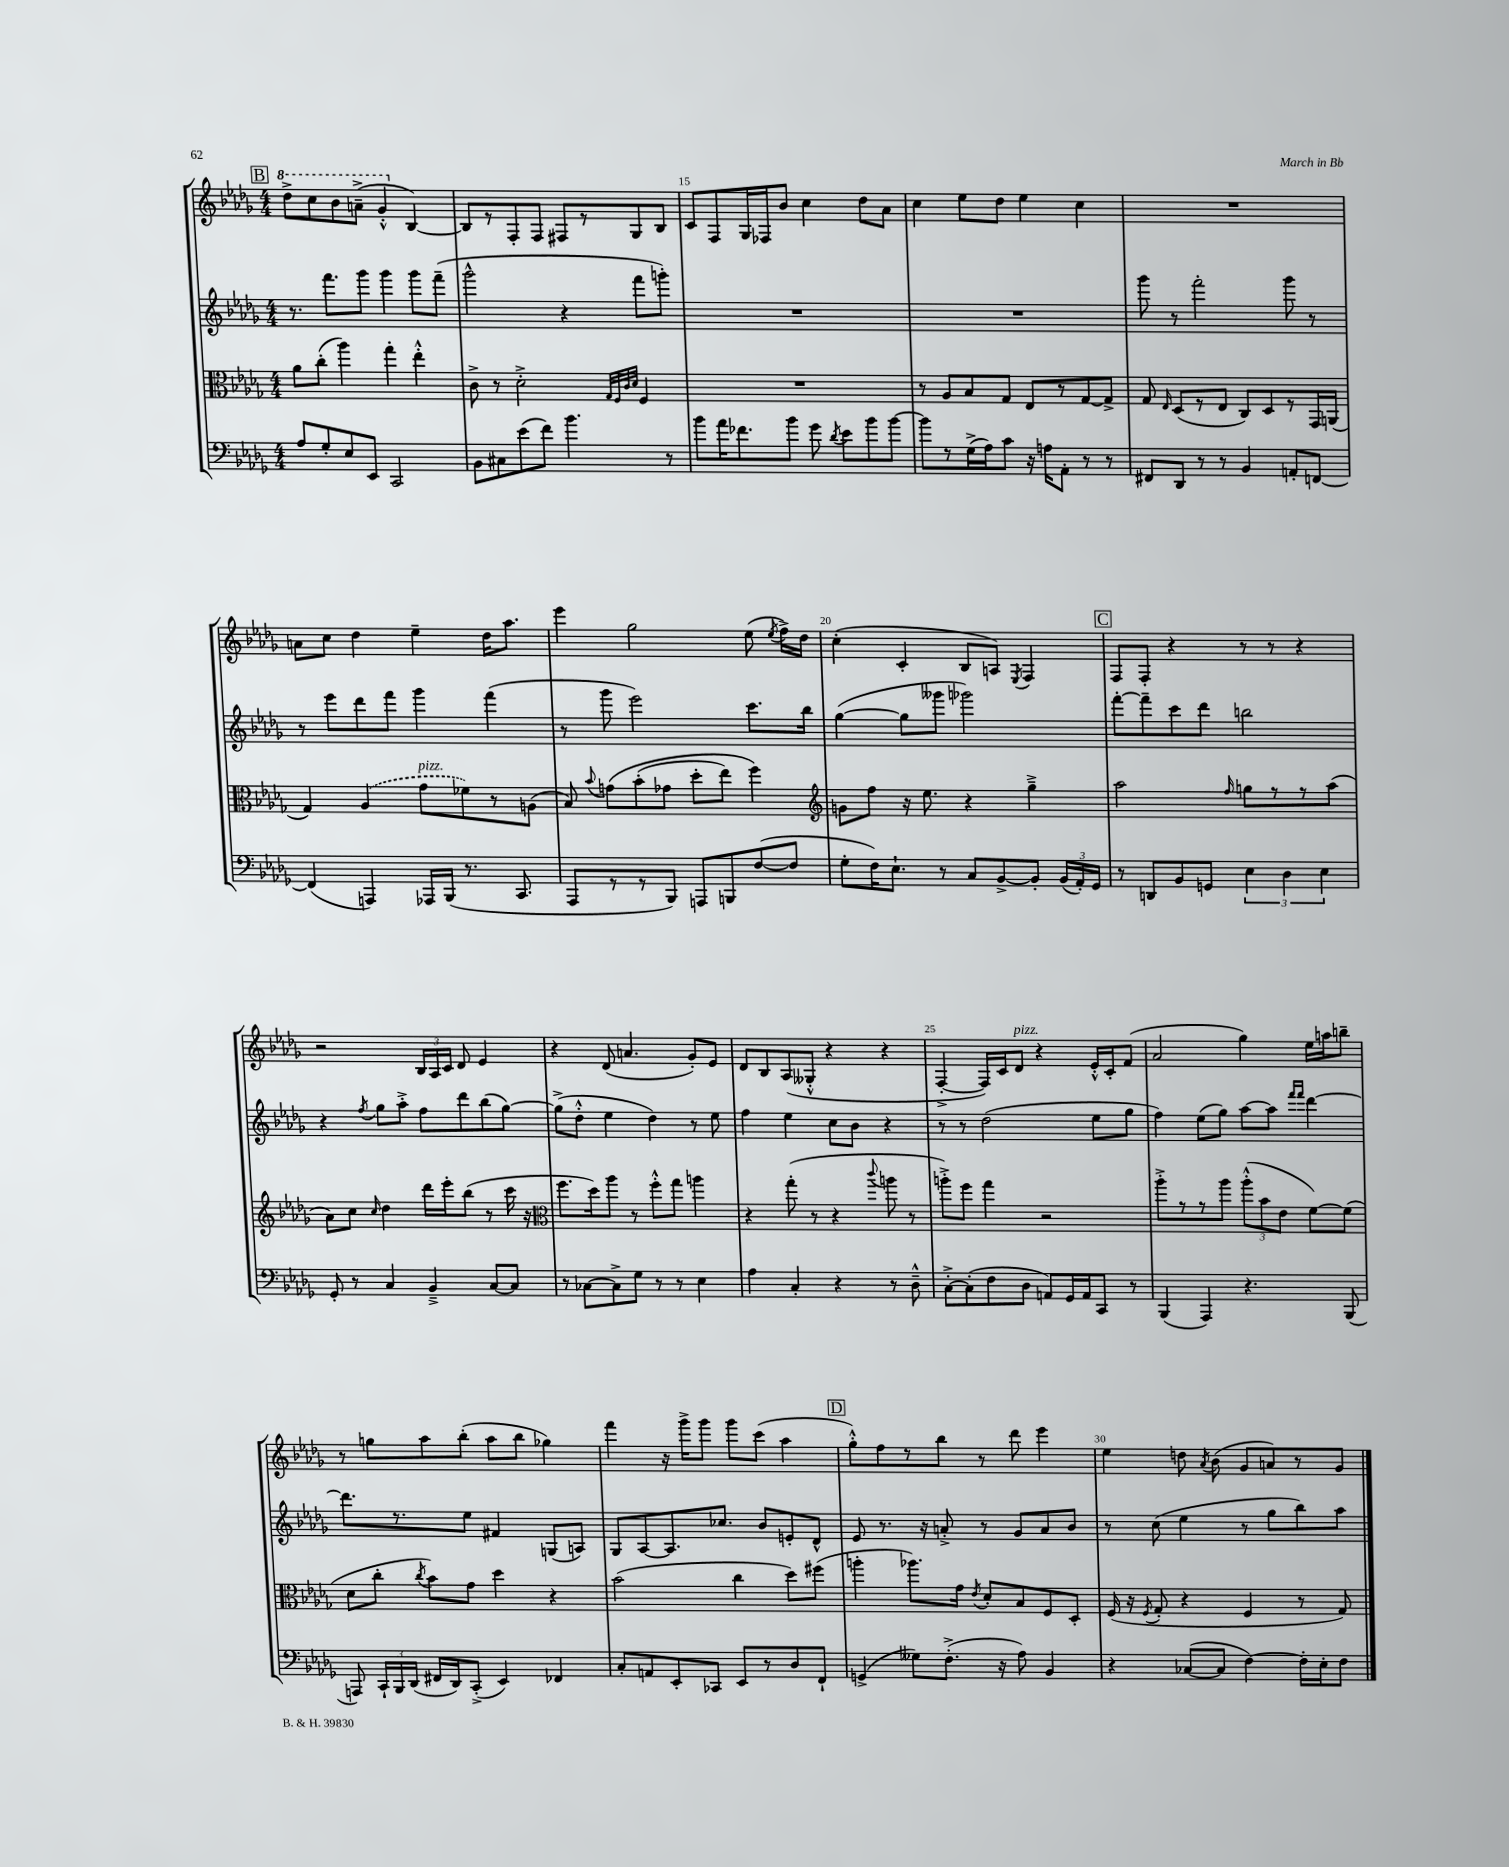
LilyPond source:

<<
\new StaffGroup <<
\new Staff = "s0" {
    \clef treble \key des \major \numericTimeSignature \time 4/4
    \autoBeamOff \mark \markup { \box "B" } \ottava #1 des'''8[-> c'''8 bes''8 a''8]--->( ges''4-.-^ \ottava #0 bes4~) |
    bes8[ r8 f8-. f8] fis8[ r8 ges8 bes8] |
    c'8[ f8 ges16 fes16 bes'8] c''4 des''8[ aes'8] |
    c''4 ees''8[ des''8] ees''4 c''4 |
    R1 |
    a'8[ c''8] des''4 ees''4-- des''16[ aes''8.] |
    ees'''4 ges''2 ees''8( \acciaccatura { ees''8 } f''16[->) des''16] |
    c''4-.( c'4-. bes8[ a8]) \acciaccatura { ees8 } f4 |
    \mark \markup { \box "C" } f8[ f8]-. r4 r8 r8 r4 |
    r2 \tuplet 3/2 { bes16[ aes16 c'16] } des'8 ees'4 |
    r4 des'8( a'4. ges'8[-.) ees'8] |
    des'8[ bes8 aes8( geses8]-.-^ r4 r4 |
    f4~-.-> f16[) c'16 des'8]^\markup { \italic "pizz." } r4 ees'16[-.-^ c'16-. f'8]( |
    aes'2 ges''4) ees''16[ a''16 b''8]-- |
    r8 g''8[ aes''8 bes''8]-.( aes''8[ bes''8] ges''4) |
    f'''4 r16 ges'''16[-> ges'''8] ges'''8[ c'''8]( aes''4 |
    \mark \markup { \box "D" } ges''8[-.-^) f''8 r8 bes''8] r8 des'''8 ees'''4 |
    ees''4 d''8 \acciaccatura { aes'8 } bes'8( ges'8[ a'8) r8 ges'8] \bar "|." |
}
\new Staff = "s1" {
    \clef treble \key des \major \numericTimeSignature \time 4/4
    \autoBeamOff \mark \markup { \box "B" } r8. f'''8.[ ges'''8] ges'''4 ges'''8[ f'''8]--( |
    ges'''2-^ r4 f'''8[ g'''8]-.) |
    R1 |
    R1 |
    ges'''8 r8 f'''2-. ges'''8 r8 |
    r8 ees'''8[ des'''8 f'''8] ges'''4 f'''4( |
    r8 ges'''8 ees'''2) c'''8.[ bes''16] |
    ges''4~( ges''8[ geses'''8] ges'''2) |
    \mark \markup { \box "C" } f'''8[~-. f'''8-- c'''8 des'''8] b''2 |
    r4 \acciaccatura { f''8 } ges''8[ aes''8]-.-> f''8[ des'''8 bes''8( ges''8]~) |
    ges''8[->( des''8]-.-^ ees''4 des''4) r8 ees''8 |
    f''4 ees''4 c''8[ bes'8] r4 |
    r8 r8 des''2( ees''8[ ges''8] |
    f''4) ees''8[( ges''8]) aes''8[~ aes''8] \grace { f'''16[ f'''16] } des'''4~ |
    des'''8.[ r8. ees''8] fis'4 g8[( a8]) |
    ges8[ aes8~ aes8. ces''8.] bes'8[ e'8-. des'8]-^ |
    \mark \markup { \box "D" } ees'8 r8. r16 a'8-.-> r8 ges'8[ a'8 bes'8] |
    r8 c''8( ees''4 r8 ges''8[ bes''8) aes''8] \bar "|." |
}
\new Staff = "s2" {
    \clef alto \key des \major \numericTimeSignature \time 4/4
    \autoBeamOff \mark \markup { \box "B" } aes'8[ c''8]-.( aes''4) ges''4-. ees''4-.-^ |
    c'8-> r8 des'2-.-> \grace { ges32[ f32 c'32 des'32] } f4 |
    R1 |
    r8 aes8[ bes8 ges8] ees8[ r8 ges8~ ges8]-> |
    ges8 \grace { ees16 } des8[( r8 ees8] c8[) des8 r8 ges,16 a,16]( |
    ges4) \once \slurDashed aes4( ges'8[^\markup { \italic "pizz." } fes'8) r8 a8]( |
    bes8) \appoggiatura { bes'8 } g'8[\( bes'8-.( ges'8] des''8[-. ees''8]) f''4\) |
    \clef treble g'8[ f''8] r16 ees''8. r4 ges''4---> |
    \mark \markup { \box "C" } aes''2 \grace { f''16 } g''8[ r8 r8 aes''8]( |
    aes'8[) c''8] \grace { c''16 } des''4 des'''16[ ees'''16-. bes''8]( r8 c'''16 r16 |
    \clef alto f''8.[ des''16) aes''8] r8 f''8[-.-^ ges''8] a''4 |
    r4 ges''8-.( r8 r4 \appoggiatura { c'''8 } a''8 r8 |
    a''8[-.->) f''8] ges''4 r2 |
    aes''8[-.-> r8 r8 aes''8] \tuplet 3/2 { aes''8[-.-^( bes'8 ees'8] } f'8[~) f'8]( |
    des'8[ c''8]-. \acciaccatura { c''8 } bes'8[) ges'8] des''4 r4 |
    bes'2( c''4 des''8[) fis''8]( |
    \mark \markup { \box "D" } a''4-. aes''8.[) ges'16] \acciaccatura { ees'8 } des'8[-. bes8 f8 des8]-. |
    f16( r16 \acciaccatura { f8 } ges8-. r4 f4 r8 ges8) \bar "|." |
}
\new Staff = "s3" {
    \clef bass \key des \major \numericTimeSignature \time 4/4
    \autoBeamOff \mark \markup { \box "B" } aes8[ ges8-. ees8 ees,8] c,2 |
    bes,8[ cis8 ees'8( f'8]) bes'4. r8 |
    bes'8[ aes'16 fes'8. bes'8] ges'8 \acciaccatura { des'8 } ees'8[ bes'8 bes'8]~ |
    bes'8[ r8 ges16->( aes16) c'8] r16 a16[ aes,8]-. r8 r8 |
    fis,8[ des,8] r8 r8 bes,4 a,8[-. f,8]~ |
    f,4( a,,4) aes,,16[ bes,,16]( r8. c,8. |
    aes,,8[ r8 r8 bes,,8]) a,,8[ b,,8 f8~( f8] |
    ges8[-. f16) ees8.]-! r8 c8[ bes,8~-> bes,8]-. \tuplet 3/2 { bes,16[( aes,16-.) ges,16] } |
    \mark \markup { \box "C" } r8 d,8[ bes,8 g,8] \tuplet 3/2 { ees4 des4 ees4 } |
    ges,8-. r8 c4 bes,4---> c8[~ c8] |
    r8 ces8[~ ces8-> ges8] r8 r8 ees4 |
    aes4 c4-. r4 r8 des8---^ |
    c8[~-.-> c8-.( f8 des8] a,8[) ges,16 a,16 c,8] r8 |
    bes,,4( aes,,4) r4. bes,,8( |
    a,,8) \tuplet 3/2 { c,16[-! bes,,16 des,16]( } fis,16[ des,16) c,8]-.->( ees,4) fes,4 |
    c8[-. a,8 ees,8-. ces,8] ees,8[ r8 des8 f,8]-! |
    \mark \markup { \box "D" } g,4->( geses8[) f8.]-.->( r16 aes8) bes,4 |
    r4 ces8[~( ces8] f4~) f16[-. ees16-. f8] \bar "|." |
}
>>
>>
\layout { \context { \Score currentBarNumber = #13 \override BarNumber.break-visibility = ##(#f #t #t) barNumberVisibility = #(every-nth-bar-number-visible 5) } }
